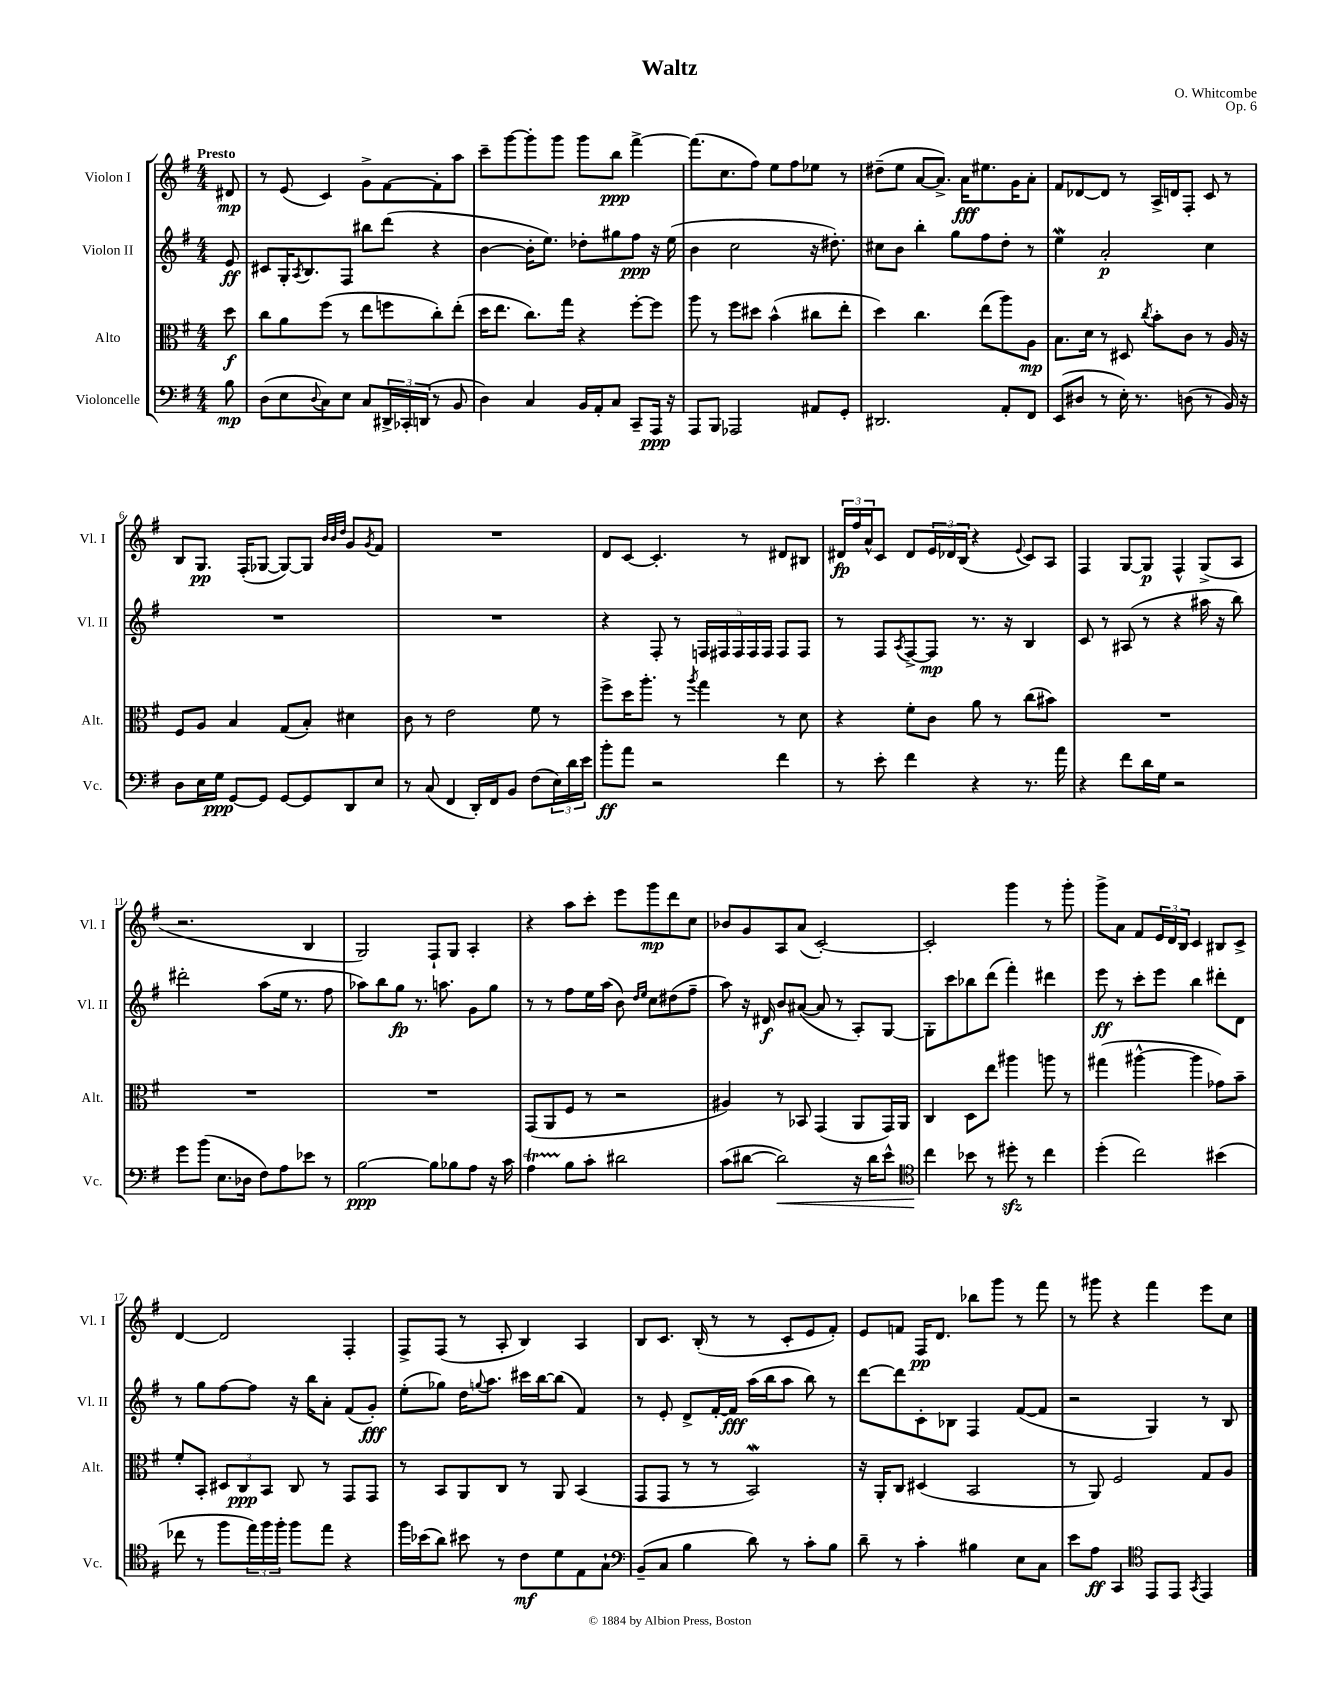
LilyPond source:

\header { title = "Waltz" composer = "O. Whitcombe" opus = "Op. 6" }
<<
\new StaffGroup <<
\new Staff = "s0" \with { instrumentName = "Violon I" shortInstrumentName = "Vl. I" } {
    \clef treble \key g \major \numericTimeSignature \time 4/4 \partial 8 \tempo "Presto"
    dis'8\mp |
    r8 e'8( c'4) g'8-> fis'8~ fis'8-. a''8 |
    c'''8-- g'''8~ g'''8-. g'''8 g'''8 b''8\ppp fis'''4~-> |
    fis'''8.( c''8. fis''8) e''8 fis''8 ees''8 r8 |
    dis''8--( e''8 a'8~ a'8.->) a'16\fff eis''8. g'16 a'8-. |
    fis'8 des'8~ des'8 r8 a16-> d'16 fis8-. c'8 r8 |
    b8 g8.\pp fis16-.( ges8~ ges8~) ges8 \grace { b'32 b'32 d''32 } g'8 \acciaccatura { g'8 } fis'8 |
    R1 |
    d'8 c'8~ c'4.-. r8 dis'8 bis8 |
    \tuplet 3/2 { dis'16\fp fis''16 a'16-^ } c'8 dis'8 \tuplet 3/2 { e'16 des'16 b16( } r4 \appoggiatura { e'8 } c'8) a8 |
    fis4 g8~ g8\p fis4-^ g8->( a8 |
    r2. b4 |
    g2) fis8-! g8 a4-. |
    r4 a''8 c'''8-. e'''8 g'''8\mp d'''8 c''8 |
    bes'8 g'8 a8 a'8( c'2~-.) |
    c'2-. g'''4 r8 g'''8-. |
    g'''8-> a'8 fis'8 \tuplet 3/2 { e'16 d'16 b16 } c'4 bis8 c'8-> |
    d'4~ d'2 fis4-. |
    fis8-> fis8( r8 a8-. b4) a4 |
    b8 c'8. b16-.( r8 r8 c'8-. e'8 fis'8-.) |
    e'8 f'8 fis16\pp d'8. bes''8 g'''8 r8 fis'''8 |
    r8 gis'''8 r4 fis'''4 e'''8 c''8 \bar "|." |
}
\new Staff = "s1" \with { instrumentName = "Violon II" shortInstrumentName = "Vl. II" } {
    \clef treble \key g \major \numericTimeSignature \time 4/4 \partial 8
    e'8\ff |
    cis'8 g16-. \acciaccatura { a8 } b8. fis8 bis''8 d'''8( r4 |
    b'4~ b'16-. e''8.) des''8-. gis''8 fis''8\ppp r16 e''16( |
    b'4 c''2 r16 dis''8.-.) |
    cis''8 b'8 b''4-. g''8 fis''8 d''8-. r8 |
    e''4\mordent a'2-.\p c''4 |
    R1 |
    R1 |
    r4 fis8-. r8 \tuplet 5/4 { f16 fis16 fis16 fis16 fis16 } fis8 fis8 |
    r8 fis8 \acciaccatura { a8 } fis8~-> fis8\mp r8. r16 b4 |
    c'8 r8 ais8( r8 r4 ais''16 r16 b''8) |
    dis'''2-. a''8( e''16 r8. fis''8 |
    aes''8) b''8 g''8\fp r8. a''8. g'8 g''8 |
    r8 r8 fis''8 e''16 a''16( b'8) \grace { d''16 e''16 } c''8 dis''8( fis''8-- |
    a''8) r16 dis'16\f b'8 ais'8~( ais'8 r8 a8-.) g8~ |
    g8-. c'''8 bes''8 d'''8( fis'''4-.) dis'''4 |
    e'''8\ff r8 c'''8-. e'''8 b''4 dis'''8-. d'8 |
    r8 g''8 fis''8~ fis''8 r16 b''16 a'8-. fis'8( g'8-.\fff) |
    e''8-.( ges''8) d''16 \appoggiatura { g''8 } a''8. cis'''16 b''16~ b''8( fis'4) |
    r8 e'8-. d'8-> fis'16~-. fis'16\fff a''16( b''16 a''8 b''8) r8 |
    d'''8~ d'''8 c'8-. bes8 fis4 fis'8~( fis'8 |
    r2 g4) r8 b8 \bar "|." |
}
\new Staff = "s2" \with { instrumentName = "Alto" shortInstrumentName = "Alt." } {
    \clef alto \key g \major \numericTimeSignature \time 4/4 \partial 8
    d''8\f |
    c''8 a'8 fis''8( r8 e''8 f''8 c''8-.) e''8-.( |
    d''16 e''8. c''8.) g''16 r4 fis''8~-. fis''8 |
    a''8 r8 fis''8 dis''8 b'4-^( cis''8 e''8-. |
    d''4) c''4. e''8( a''8) a8\mp |
    b8. d'16 r8 dis8 \acciaccatura { c''8 } b'8-. c'8 r8 a16 r16 |
    fis8 a8 b4 g8( b8-.) dis'4 |
    c'8 r8 e'2 fis'8 r8 |
    fis''8-> d''16 a''8.-. r8 \acciaccatura { a''8 } g''4 r8 d'8 |
    r4 fis'8-. c'8 a'8 r8 c''8( bis'8) |
    R1 |
    R1 |
    R1 |
    g,8( a,8 fis8 r8 r2 |
    ais4) r8 bes,8 g,4( a,8 g,16) a,16 |
    c4 d8 e''8 ais''4 a''8 r8 |
    gis''4( ais''4~-^ ais''4 ges'8) b'8-- |
    fis'8-. b,8-. \tuplet 3/2 { dis8 c8\ppp b,8 } c8 r8 g,8 g,8 |
    r8 b,8 a,8 c8 r8 a,8 b,4( |
    g,8 g,8 r8 r8 b,2\mordent) |
    r16 a,16-. c8 dis4( b,2 |
    r8 a,8) fis2 g8 a8 \bar "|." |
}
\new Staff = "s3" \with { instrumentName = "Violoncelle" shortInstrumentName = "Vc." } {
    \clef bass \key g \major \numericTimeSignature \time 4/4 \partial 8
    b8\mp |
    d8( e8 \appoggiatura { d8 } c8) e8 c8 \tuplet 3/2 { dis,16-> ces,16-. d,16( } r8 b,8 |
    d4) c4 b,16 a,16-. c8 c,8-- a,,16\ppp r16 |
    a,,8 b,,8 aes,,2 ais,8 g,8-. |
    dis,2. a,8-. fis,8 |
    e,8( dis8 r8 e16-.) r8. d8( r8 b,16) r16 |
    d8 e16 g16\ppp g,8~ g,8 g,8~ g,8 d,8 e8 |
    r8 c8( fis,4 d,16-.) fis,16 b,8 fis8( \tuplet 3/2 { e16) d'16 e'16 } |
    b'8-.\ff a'8 r2 fis'4 |
    r8 e'8-. fis'4 r4 r8. a'16 |
    r4 fis'8 d'16 g16 r2 |
    g'8 b'8( e8. des16 fis8) a8 ees'8 r8 |
    b2~\ppp b8 bes8 a8 r16 c'16 |
    a4\startTrillSpan b8\stopTrillSpan c'8-. dis'2 |
    c'8( dis'8~ dis'2\<) r16 dis'16 e'8-^ |
    \clef tenor c''4\! bes'8 r8 dis''8-.\sfz r8 c''4 |
    d''4-.( c''2) bis'4( |
    ces''8 r8 fis''8 \tuplet 3/2 { e''16) fis''16 fis''16-. } fis''8 e''8 r4 |
    fis''16 bes'16( a'8) bis'8 r8 c'8\mf d'8 e8 g8-! |
    \clef bass b,8--( c8 b4 d'8) r8 c'8-. b8 |
    d'8-- r8 c'4-. bis4 e8 c8 |
    e'8 a8\ff c,4 \clef tenor e,8 e,8 \acciaccatura { g,8 } e,4 \bar "|." |
}
>>
>>
